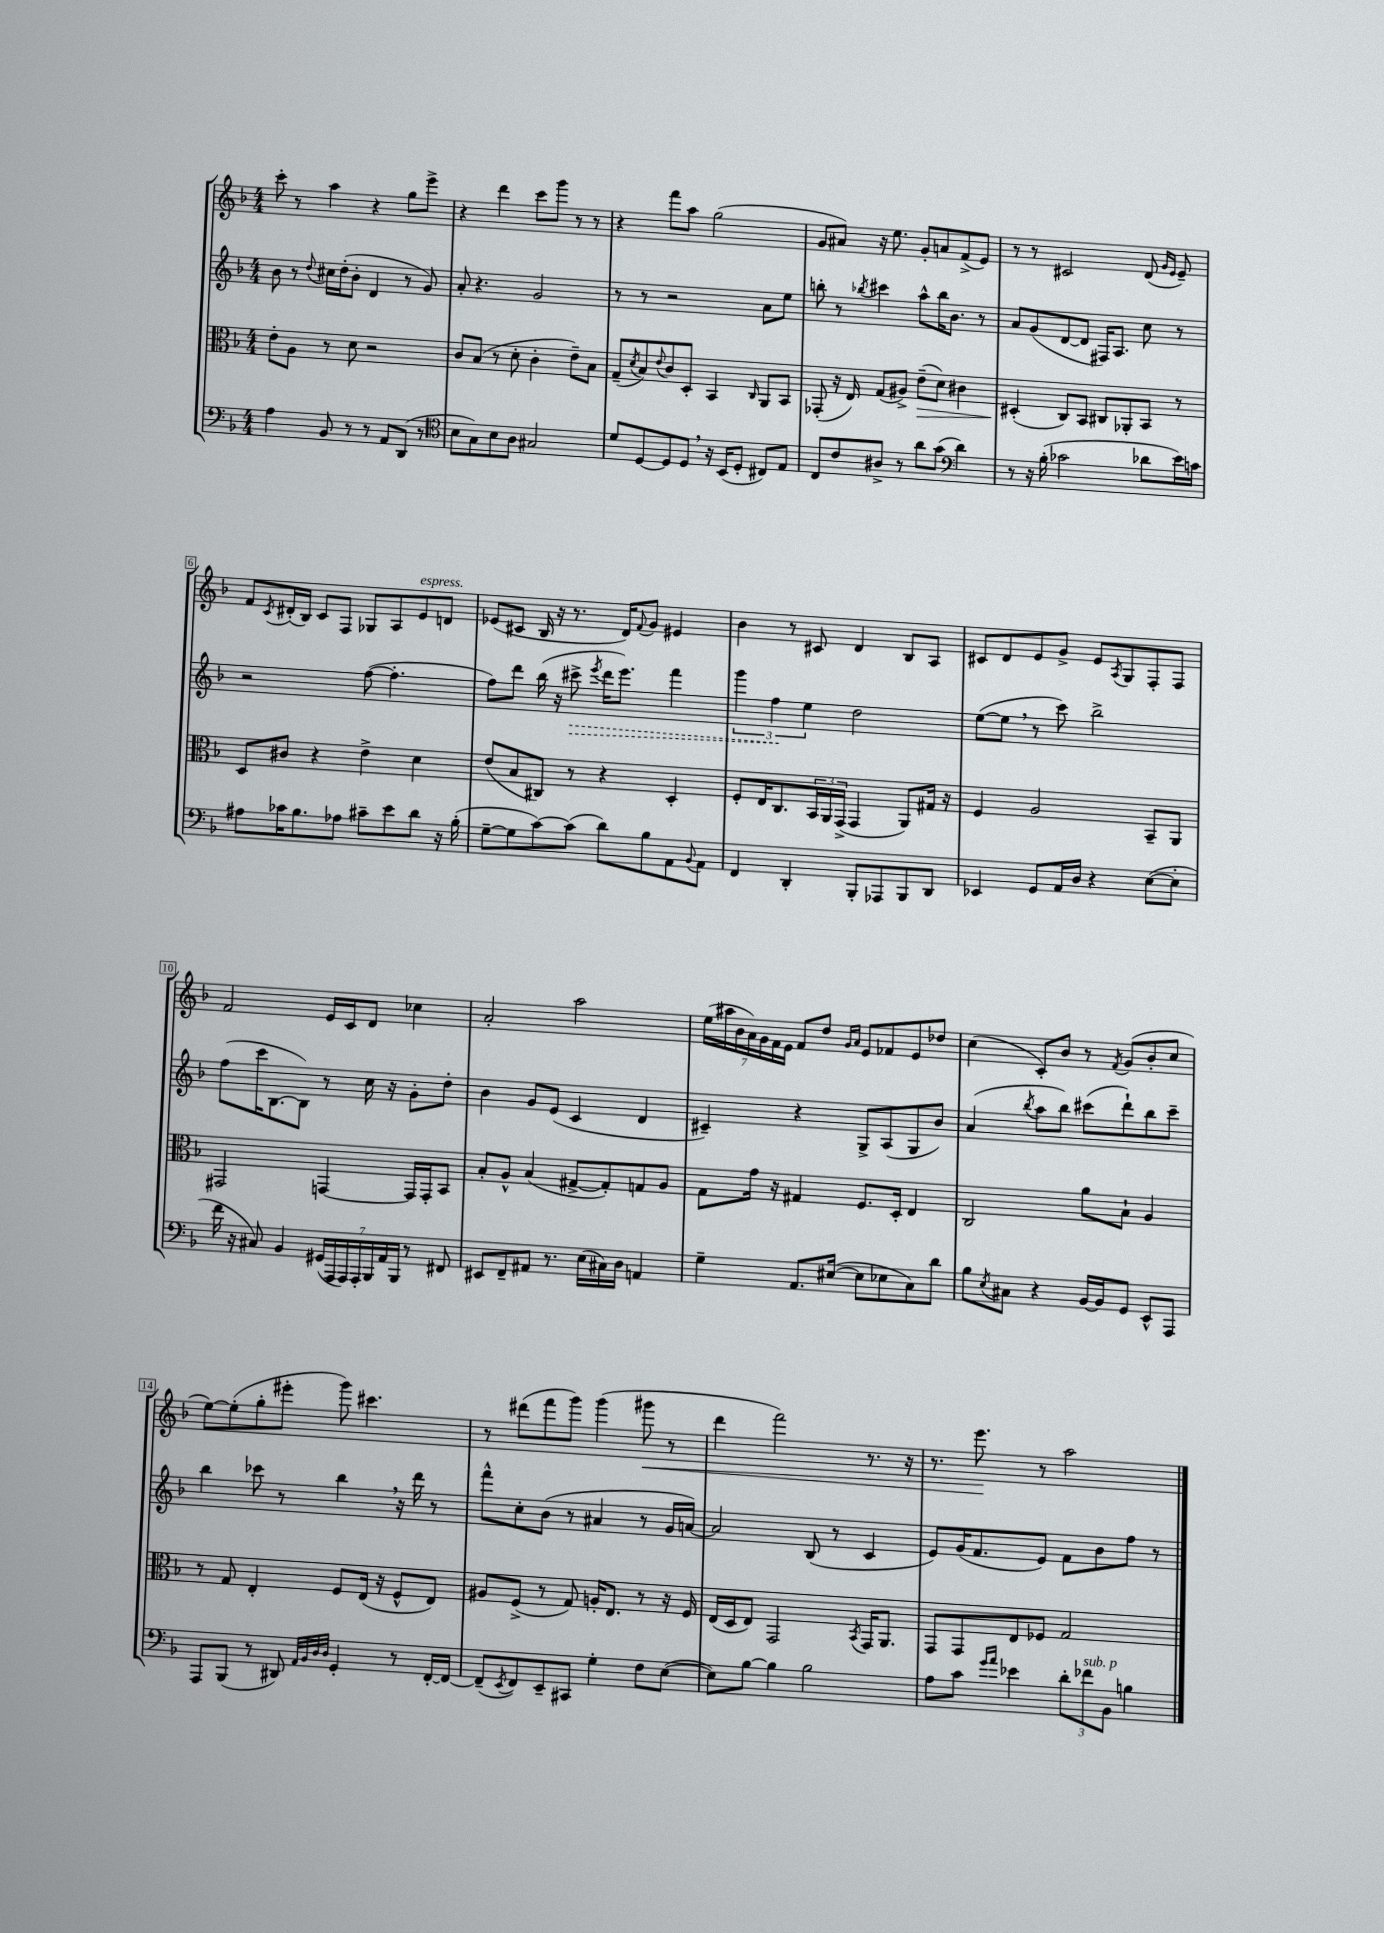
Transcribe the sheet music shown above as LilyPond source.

<<
\new StaffGroup <<
\new Staff = "s0" {
    \clef treble \key f \major \numericTimeSignature \time 4/4
    c'''8-. r8 a''4 r4 g''8 e'''8-> |
    r4 d'''4 c'''8 g'''8 r8 r8 |
    r4 f'''8 a''8 g''2( |
    g'8 ais'8) r16 e''8. g'8-. a'8 f'8->( e'8) |
    r8 r8 cis'2 d'8( \grace { g'16 e'16 } e'8--) |
    f'8 \acciaccatura { c'8 } dis'16-.( bes16) c'8 f8 ges8 a8 e'8^\markup { \italic "espress." } d'8 |
    ees'8( cis'8 bes16 r16 r8. d'16) \appoggiatura { f'8 } g'8 eis'4 |
    bes'4 r8 cis'8 d'4 bes8 a8 |
    cis'8 d'8 e'8 g'8-> e'8 \acciaccatura { a8 } g8 f8-. f8 |
    f'2 e'16 c'16 d'8 ces''4 |
    a'2-. a''2 |
    \tuplet 7/4 { e''16( ais''16 bes'16 a'16) g'16 f'16 e'16 } f'8 d''8 \grace { g'16 a'16 } e'8 fes'8 e'8 des''8 |
    c''4( c'8-.) bes'8 r8 \acciaccatura { f'8 } g'8( bes'8-. c''8 |
    e''8~) e''8-.( g''8-. eis'''8-. g'''8) cis'''4. |
    r8 dis'''8( f'''8 g'''8) g'''4( gis'''8\< r8 |
    d'''4 f'''2) r8. r16 |
    r8. e'''8.\! r8 a''2 \bar "|." |
}
\new Staff = "s1" {
    \clef treble \key f \major \numericTimeSignature \time 4/4
    bes'8 r8 \appoggiatura { d''8 } cis''16 d''16-.( bes'8-. d'4 r8 g'8) |
    a'8-. r4. g'2 |
    r8 r8 r2 a'8 e''8 |
    b''8-. r8 \acciaccatura { bes''8 } cis'''4 a''8-^ bes''16 bes'8. r8 |
    a'8 g'8( d'8~ d'8 fis16) a8. c''8 r8 |
    r2 f''8~( f''4.-. |
    f''8) d'''8 bes''16( r16 \once \override Hairpin.style = #'dashed-line cis'''8->\> \acciaccatura { e'''8 } d'''16 e'''8.) f'''4 |
    \tuplet 3/2 { g'''4 f''4\! e''4 } d''2 |
    e''8~( e''8 \breathe r8 c'''8) bes''2-> |
    f''8( c'''16 bes8.~ bes8) r8 c''16 r16 g'8-. d''8-. |
    bes'4 g'8 e'8( c'4 d'4 |
    cis'4--) r4 g8-> a8( g8 bes'8) |
    a'4( \acciaccatura { bes''8 } a''8 bes''8) cis'''8( d'''8-!) bes''8 cis'''8-- |
    bes''4 ces'''8 r8 bes''4 \breathe r16 d'''16 r8 |
    f'''8-^ c''8-. bes'8( r8 ais'4 r8 g'16 a'16~) |
    a'2 bes8( r8 c'4 |
    e'8) g'16( f'8. e'8) f'8 bes'8 f''8 r8 \bar "|." |
}
\new Staff = "s2" {
    \clef alto \key f \major \numericTimeSignature \time 4/4
    e'8-. a8 r8 d'8 r2 |
    c'8 bes8( r8 d'8-. c'4-. e'8--) bes8 |
    g8--( \acciaccatura { d'8 } bes8) \appoggiatura { e'8 } c'8 d8-. bes,4 \grace { c16 } a,8 bes,8 |
    ges,8-.( r16 e16) g8( ais8->) e'8--\>( d'8) cis'4 |
    dis4-.\!( c8) bes,8 cis8 aes,8-. bes,8 r8 |
    d8 cis'8 r4 e'4-> d'4 |
    e'8( bes8 cis8) r8 r4 d4-. |
    f8-. e16 c8. \tuplet 3/2 { bes,16 a,16 g,16->( } g,4 a,8) gis16 r16 |
    f4 a2 bes,8-- a,8 |
    gis,2 g,4~ g,16 g,16-. bes,8 |
    bes8-. a8-^ bes4( gis8~-> gis8-.) g8 a8 |
    g8 g'16 r16 gis4 f8. d16-. e4 |
    c2 a'8 bes8-! a4 |
    r8 g8 e4-. f8 e16( r16 f8-^ e8) |
    ais8 f8->( r8 g8) a16-. e8. r8 r16 f16 |
    e16( d16 e8) g,2 \acciaccatura { bes,8 } g,16 a,8. |
    g,8 g,8 e8 fes8 g2 \bar "|." |
}
\new Staff = "s3" {
    \clef bass \key f \major \numericTimeSignature \time 4/4
    a4 bes,8 r8 r8 a,8 d,8( r8 |
    \clef tenor bes8 g8) bes8 a8 gis2 |
    d'8 d8~ d8 d8 \breathe r16 bes,16( d8-. cis8) e8 |
    c8 c'8 ais8-> r8 a'8 g'8( \clef bass d'4) |
    r8 r16 bes16-.( ces'2 des'8 e'16) c'16 |
    ais8 ces'16 bes8. aes8 cis'8-- e'8 d'8 r16 bes16-.( |
    g8~-- g8 c'8~) c'8( d'8) bes8 a,8 \appoggiatura { bes,8 } a,8 |
    f,4 d,4-. bes,,8-. aes,,8 bes,,8 d,8 |
    ees,4 g,8 a,16 d16 r4 e8~( e8-. |
    f'16 r16 cis8) bes,4 \tuplet 7/4 { gis,16( a,,16 a,,16) a,,16-. bes,,16 a,16 bes,,16 } r8 fis,8 |
    eis,8 f,8-- ais,8 r8. e16( cis16) d16 a,4 |
    g4-- a,8. eis16~( eis8 ees8 c8) d'8 |
    bes8 \acciaccatura { e8 } cis8 r4 bes,16~ bes,16 g,8 e,8-^ a,,8 |
    a,,8 bes,,8( r8 dis,8) \grace { a,32 bes,32 d32 d32 } g,4-. r8 f,16~-. f,16~ |
    f,8--( \acciaccatura { e,8 } f,8) e,8-- cis,8 g4-. f8 e8~( |
    e8) bes8~ bes4 bes2 |
    a8 c'8 \grace { g'16 a'16 } ees'4 \tuplet 3/2 { d'8-. fes'8^\markup { \italic "sub. p" } bes,8 } b4 \bar "|." |
}
>>
>>
\layout { \context { \Score \override BarNumber.stencil = #(make-stencil-boxer 0.1 0.3 ly:text-interface::print) } }
